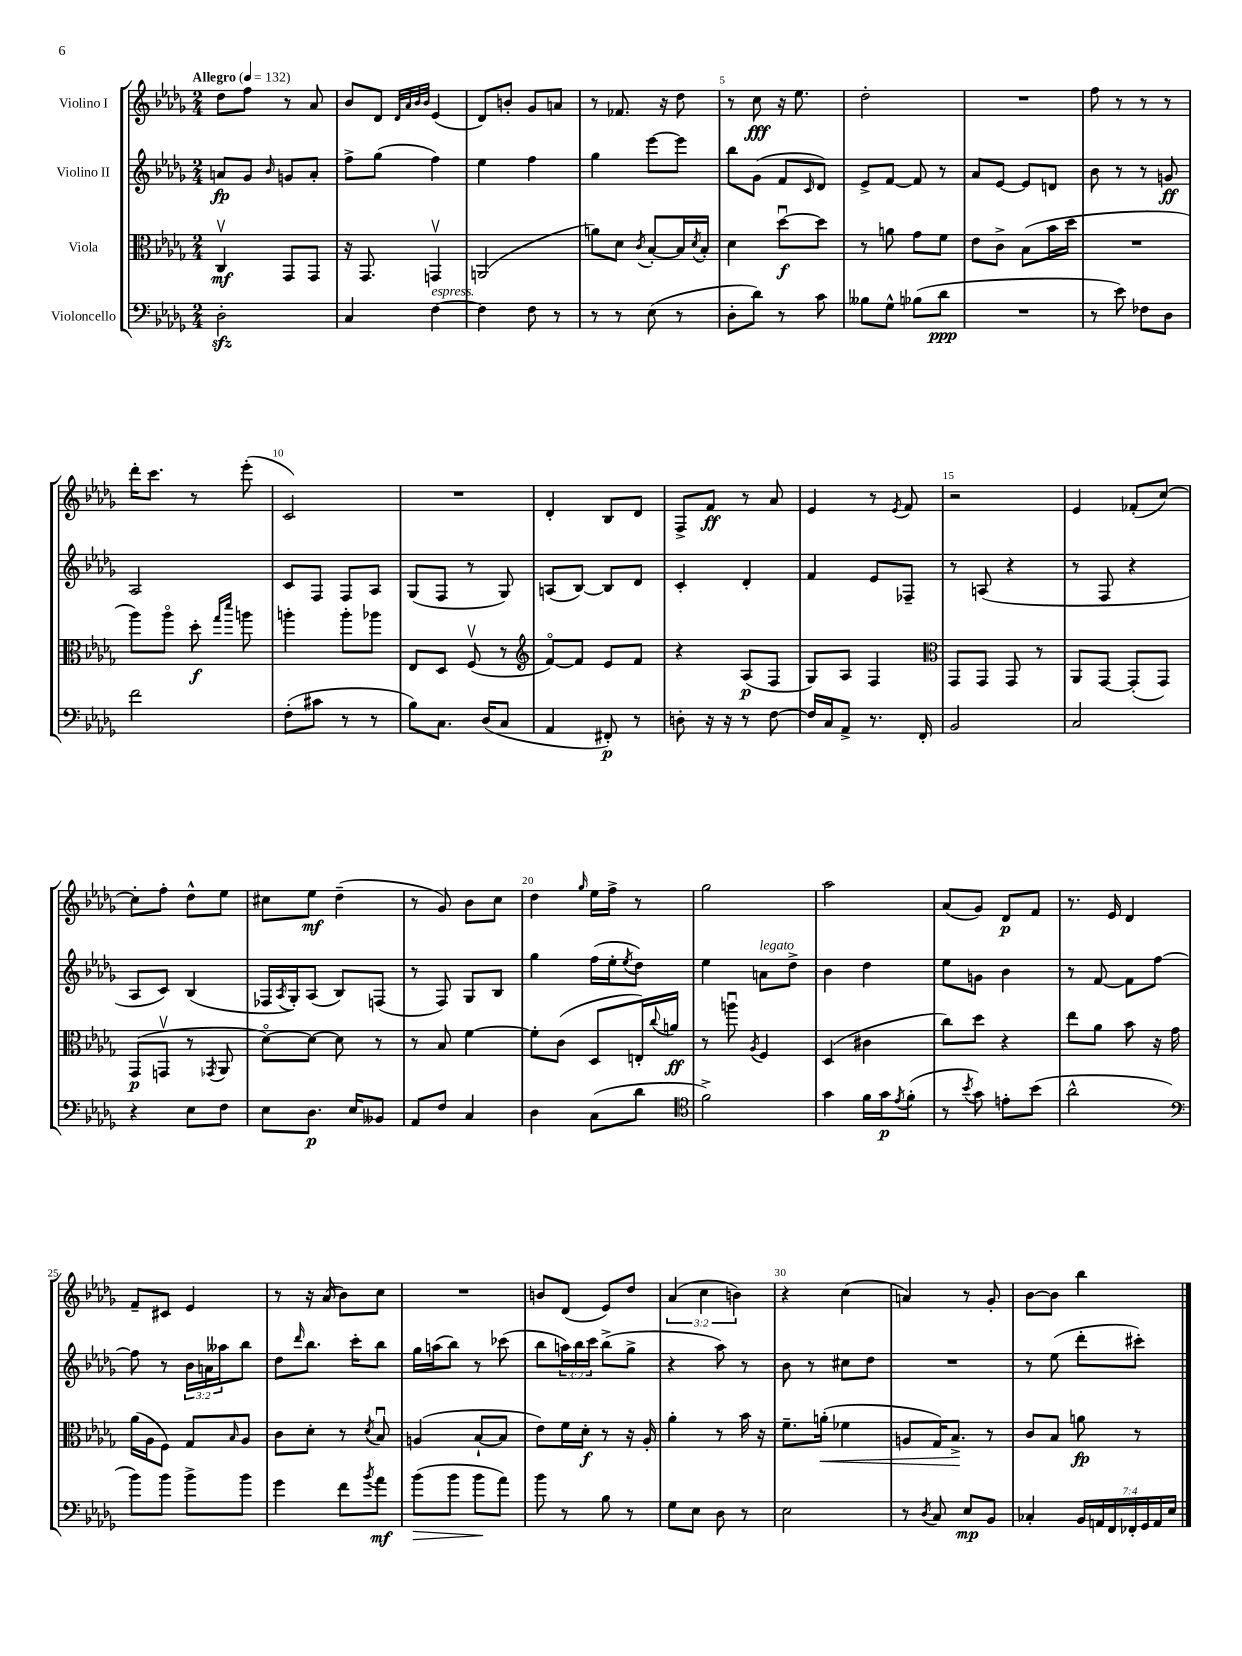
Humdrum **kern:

**kern	**kern	**kern	**kern
*staff4	*staff3	*staff2	*staff1
*clefF4	*clefC3	*clefG2	*clefG2
*k[b-e-a-d-g-]	*k[b-e-a-d-g-]	*k[b-e-a-d-g-]	*k[b-e-a-d-g-]
*M2/4	*M2/4	*M2/4	*M2/4
*MM132	*MM132	*MM132	*MM132
2D-'	4Cv	8a	8dd-
.	.	8g-	8ff
.	.	16qqb-	.
.	8GG-	8g	8r
.	8GG-	8a'	8a-
=	=	=	=
4C	16r	8ff^	8b-
.	8.GG-	.	.
.	.	(8gg-	8d-
.	.	.	32qqd-
.	.	.	32qqa-
.	.	.	32qqb-
.	.	.	32qqb-
[4F	4GGv	4ff)	(4e-
=	=	=	=
4F]	(2AA	4ee-	8d-)
.	.	.	8b'
8F	.	4ff	8g-
8r	.	.	8a
=	=	=	=
8r	8a)	4gg-	8r
8r	8d-	.	8.f-
.	8qc	.	.
(8E-	[8B-'	[8eee-	.
.	.	.	16r
8r	16B-]	8eee-]	8dd-
.	8qd-	.	.
.	16B-'	.	.
=	=	=	=
8D-'	4d-	8bb-	8r
8d-)	.	(8g-	8cc
8r	[8dd-u	8f	16r
.	.	.	8.ee-
.	.	16qqc	.
8c	8dd-]	8d-)	.
=	=	=	=
8B--	8r	8e-^	2dd-'
8G-^^	8a	[8f	.
(8B-	8g-	8f]	.
8d-	8f	8r	.
=	=	=	=
2r	8e-	8a-	2r
.	8c^	[8e-	.
.	(8B-	8e-]	.
.	16b-	8d	.
.	16dd-	.	.
=	=	=	=
8r	2r	8b-	8ff
8e-)	.	8r	8r
8F-	.	8r	8r
8D-	.	8g	8r
=	=	=	=
2f	8aa-)	2A-	16ddd-'
.	.	.	8.ccc
.	8aa-o	.	.
.	8dd-'	.	8r
.	16qqgg-	.	.
.	16qqddd-	.	.
.	8aa	.	(8eee-'
=	=	=	=
(8F'	4aa'	8c	2c)
8c#	.	8F	.
8r	8aa'	8F	.
8r	8aa-	8A-	.
=	=	=	=
8B-)	8E-	(8G-	2r
8.C	8D-	8F	.
.	(8Fv	8r	.
(16D-	.	.	.
8C	8r	8G-)	.
=	=	=	=
*	*clefG2	*	*
4AA-	[8fo)	(8A	4d-'
.	8f]	[8B-)	.
8FF#')	8e-	8B-]	8B-
8r	8f	8d-	8d-
=	=	=	=
8D'	4r	4c'	8F^
16r	.	.	8f
16r	.	.	.
8r	(8A-	4d-'	8r
[8F	8F	.	8a-
=	=	=	=
16F]	8G-)	4f	4e-
16C	.	.	.
8AA-^	8A-	.	.
8.r	4F	8e-	8r
.	.	.	8qe-
.	.	8F-~	8f
16FF'	.	.	.
=	=	=	=
*	*clefC3	*	*
2BB-	8GG-	8r	2r
.	8GG-	(8A	.
.	8GG-	4r	.
.	8r	.	.
=	=	=	=
2C	8AA-	8r	4e-
.	[8GG-	8F	.
.	(8GG-']	4r	(8f-'
.	8GG-)	.	[8cc)
=	=	=	=
4r	(8GG-	8A-	8cc']
.	8GGv	8c)	8ff'
8E-	8r	(4B-	8dd-^^
.	8qGG-	.	.
8F	8AA-	.	8ee-
=	=	=	=
8E-	[8d-o)	16F-	8cc#
.	.	8qA-	.
.	.	16G-')	.
8.D-	8d-_	(8A-	8ee-
.	8d-]	8B-)	(4dd-~
16E-	.	.	.
8BB--	8r	(8F	.
=	=	=	=
8AA-	8r	8r	8r
8F	8B-	8F)	8g-)
4C	[4f	8G-	8b-
.	.	8B-	8cc
=	=	=	=
4D-	8f']	4gg-	4dd-
.	(8c	.	.
.	.	.	16qqgg-
(8C	8D-	(16ff	16ee-
.	.	16ee-'	16ff^
.	.	8qee-	.
8d-	16E')	8dd-)	8r
.	8qqcc	.	.
.	16a	.	.
=	=	=	=
*clefC4	*	*	*
2f^)	8r	4ee-	2gg-
.	8aau	.	.
.	8qA-	.	.
.	4F	8a	.
.	.	8dd-^	.
=	=	=	=
4g-	(4D-	4b-	2aa-
16f	4c#	4dd-	.
16g-	.	.	.
8qe-	.	.	.
(8f'	.	.	.
=	=	=	=
8r	8cc)	8ee-	(8a-
8qb-	.	.	.
8g-)	8dd-	8g	8g-)
8e'	4r	4b-	8d-
(8b-	.	.	8f
=	=	=	=
2a-^^	8ee-	8r	8.r
.	8a-	[8f	.
.	.	.	16e-
.	8b-	8f]	4d-
.	16r	[8ff	.
.	16g-	.	.
=	=	=	=
*clefF4	*	*	*
8b-)	(16a-	8ff]	8f~
.	16A-	.	.
8b-	8F)	8r	8c#
8b-^	8G-	24b-	4e-
.	.	24a	.
.	.	24aa--	.
.	16qqB-	.	.
8b-	8A-	8bb-	.
=	=	=	=
4g-	8c	8dd-	8r
.	.	16qqddd-	.
.	8d-'	8.bb-	16r
.	.	.	(16a-
8f	8r	.	8b-)
.	.	16ccc'	.
8qb-	8qd-	.	.
8a-	8B-u	8bb-	8cc
=	=	=	=
(8b-	(4A	16gg-	2r
.	.	(16aa	.
8b-	.	8bb-)	.
8b-	[8B-`	8r	.
8a-)	8B-]	(8ccc-	.
=	=	=	=
8b-	8e-)	8bb-	8b
8r	16f	24aa)	(8d-
.	.	24bb-	.
.	16d-'	.	.
.	.	24ccc	.
8B-	8r	(8bb-^	8e-)
8r	16r	8gg-^	8dd-
.	16A-'	.	.
=	=	=	=
8G-	4a-'	4r	(6a-
8E-	.	.	.
.	.	.	6cc
8D-	8r	8aa-)	.
.	.	.	6b)
8r	16b-	8r	.
.	16r	.	.
=	=	=	=
2E-	8.f~	8b-	4r
.	.	8r	.
.	(16a'	.	.
.	4f-	8cc#	(4cc
.	.	8dd-	.
=	=	=	=
8r	8A	2r	4a)
8qD-	.	.	.
8C	16G-)	.	.
.	8.B-^	.	.
8E-	.	.	8r
8BB-	8r	.	8g-'
=	=	=	=
4C-'	8c	8r	[8b-
.	8B-	(8ee-	8b-]
28BB-	8a	8ddd-'	4bb-
28AA	.	.	.
28FF	.	.	.
28FF-'	.	.	.
.	8r	8ccc#')	.
28GG-	.	.	.
28AA	.	.	.
28E-	.	.	.
==	==	==	==
*-	*-	*-	*-
